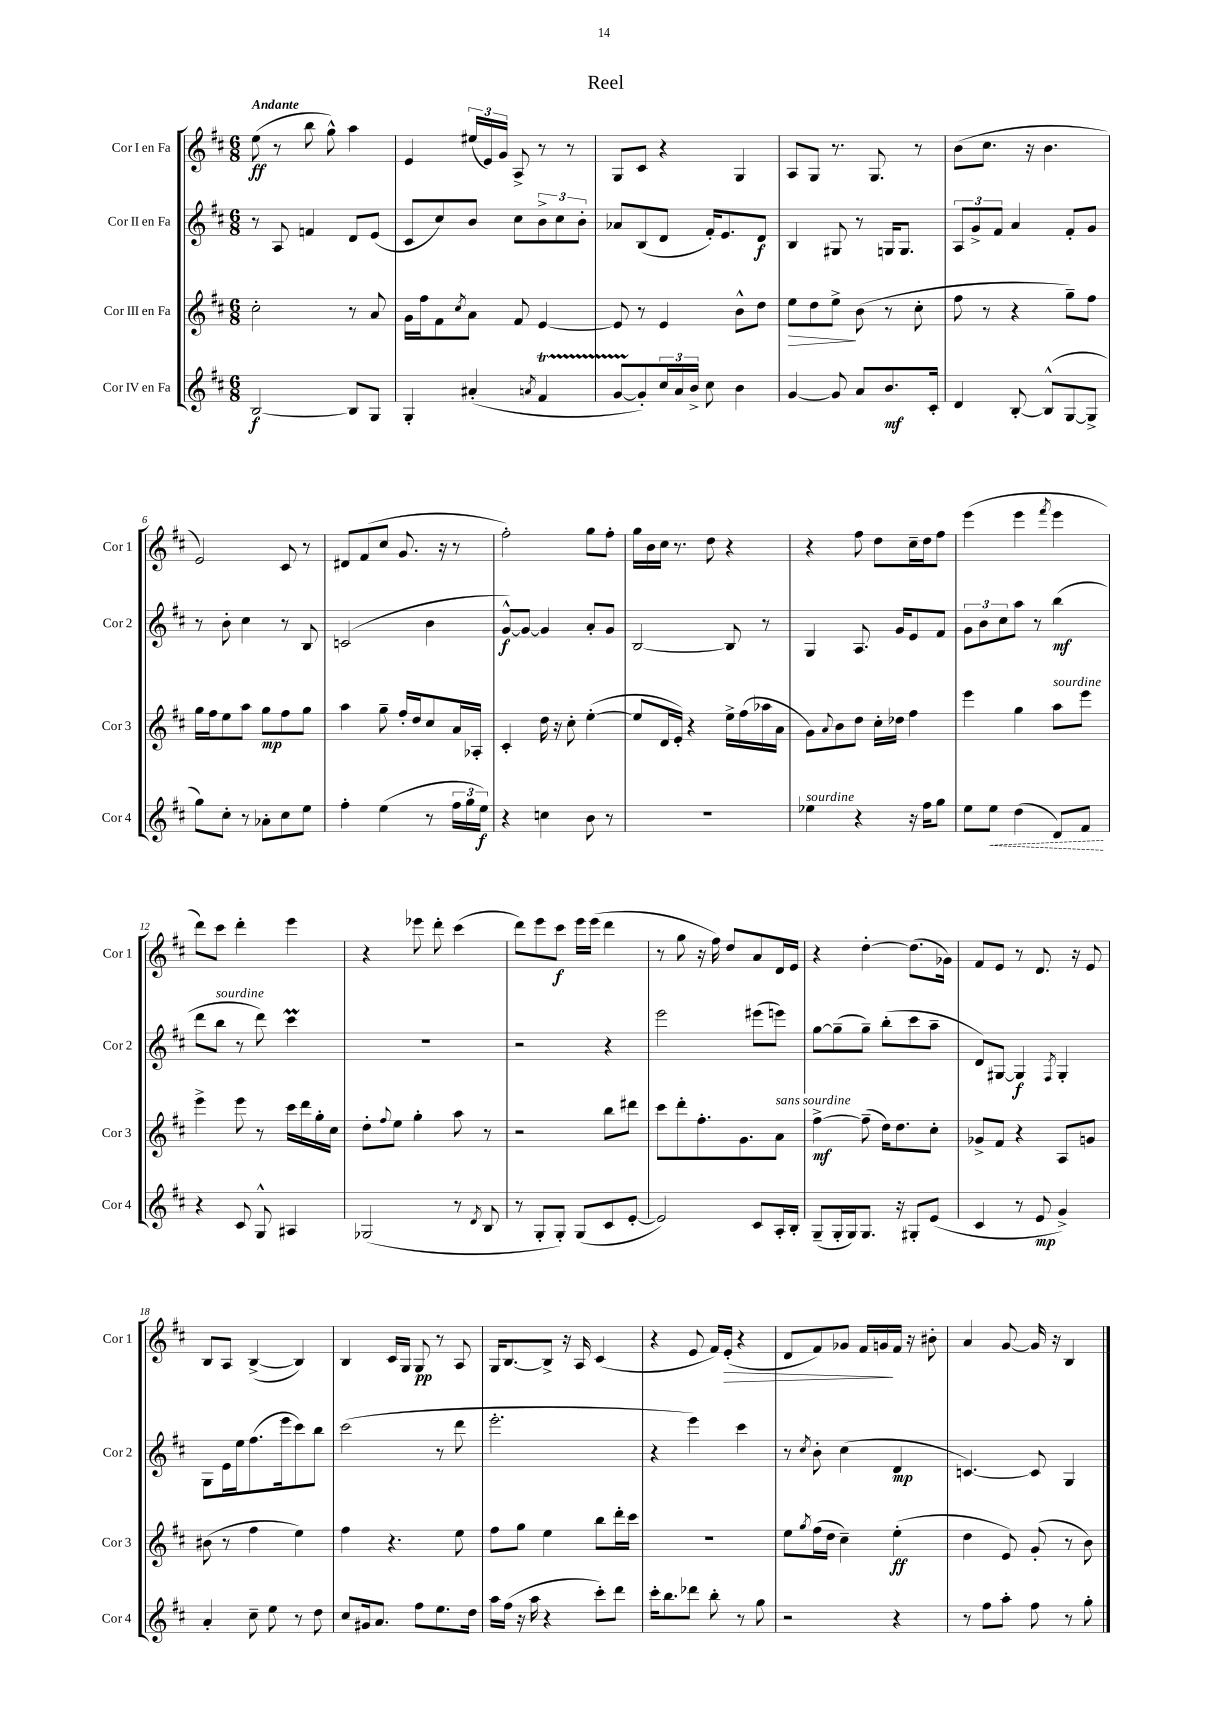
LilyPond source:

\header { title = "Reel" }
<<
\new StaffGroup <<
\new Staff = "s0" \with { instrumentName = "Cor I en Fa" shortInstrumentName = "Cor 1" } {
    \clef treble \key d \major \numericTimeSignature \time 6/8 \tempo "Andante"
    e''8\ff( r8 b''8 g''8-^) a''4 |
    e'4 \tuplet 3/2 { eis''16( e'16) g'16 } a8-> r8 r8 |
    g8 cis'8 r4 g4 |
    a8 g8 r8. g8. r8 |
    b'8( cis''8. r16 b'4. |
    e'2) cis'8 r8 |
    dis'8 fis'8( cis''8 g'8. r16 r8 |
    fis''2-.) g''8 fis''8-. |
    g''16 b'16 cis''16 r8. d''8 r4 |
    r4 fis''8 d''8 cis''16-- d''16 fis''8 |
    e'''4( e'''4 \acciaccatura { fis'''8 } e'''4 |
    d'''8) cis'''8 d'''4-. e'''4 |
    r4 ees'''8 d'''8-. cis'''4( |
    d'''8) e'''8 cis'''8\f e'''16 e'''16( d'''4 |
    r8 g''8 r16 fis''16) d''8 a'8 d'16 e'16 |
    r4 d''4~-. d''8.( ges'16) |
    fis'8 e'8 r8 d'8. r16 e'8 |
    b8 a8 b4~->( b4) |
    b4 cis'16 g16 g8\pp r8 a8 |
    g16 b8.~ b8-> r16 a16 cis'4( |
    r4 e'8 fis'16) e'16-.\>( r4 |
    d'8 fis'8) ges'8 fis'16 g'16\! fis'16 r16 bis'8-. |
    a'4 g'8~ g'16 r16 b4 \bar "|." |
}
\new Staff = "s1" \with { instrumentName = "Cor II en Fa" shortInstrumentName = "Cor 2" } {
    \clef treble \key d \major \numericTimeSignature \time 6/8
    r8 a8 f'4 d'8 e'8( |
    cis'8 cis''8) b'8 cis''8 \tuplet 3/2 { b'8-> cis''8 b'8-. } |
    aes'8 b8( d'8 fis'16-.) e'8. d'8\f |
    b4 gis8 r8 g16 g8. |
    \tuplet 3/2 { a8 g'8-> fis'8 } a'4 fis'8-. g'8 |
    r8 b'8-. cis''4 r8 b8 |
    c'2( b'4 |
    g'8~-^\f) g'8~ g'4 a'8-. g'8 |
    b2~ b8 r8 |
    g4 a8. g'16 e'8 fis'8 |
    \tuplet 3/2 { g'8 b'8 cis''8 } a''8 r8 b''4\mf( |
    d'''8 b''8^\markup { \italic "sourdine" } r8 d'''8) cis'''4\prall |
    R2. |
    r2 r4 |
    e'''2 eis'''8( e'''8) |
    g''8~ g''8--( g''8--) b''8-.( cis'''8 a''8-- |
    d'8) gis8~ gis4\f \acciaccatura { fis8 } gis4-. |
    g8 e'16 e''16 fis''8.( e'''16 cis'''8) b''8 |
    cis'''2( r8 d'''8 |
    e'''2.-. |
    r4 e'''4) cis'''4 |
    r8 \acciaccatura { cis''8 } b'8-. cis''4( d'4\mp |
    c'4.~) c'8 g4 \bar "|." |
}
\new Staff = "s2" \with { instrumentName = "Cor III en Fa" shortInstrumentName = "Cor 3" } {
    \clef treble \key d \major \numericTimeSignature \time 6/8
    cis''2-. r8 a'8 |
    g'16 fis''16 fis'8 \acciaccatura { cis''8 } a'8 fis'8 e'4~ |
    e'8 r8 e'4 b'8-^ d''8 |
    e''8\> d''8 e''8->\! b'8( r8 cis''8-. |
    fis''8 r8 r4 g''8--) fis''8 |
    g''16 fis''16 e''8 a''8 g''8\mp fis''8 g''8 |
    a''4 g''8-- fis''16-. d''16 cis''8 a'16 aes16-. |
    cis'4-. d''16 r16 cis''8-. e''4~-.( |
    e''8 d'16 e'16-.) r4 e''16-> fis''16( aes''16 a'16 |
    g'8) \appoggiatura { a'8 } b'8 d''8 cis''16-. des''16 fis''4 |
    e'''4 g''4 a''8^\markup { \italic "sourdine" } e'''8 |
    e'''4-> e'''8 r8 cis'''16 d'''16 g''16-. cis''16 |
    d''8-. \appoggiatura { fis''8 } e''8 g''4-. a''8 r8 |
    r2 b''8 dis'''8 |
    cis'''8 d'''8-. fis''8.-. g'8. a'8^\markup { \italic "sans sourdine" } |
    fis''4~->\mf fis''8--( d''16) d''8. cis''8-. |
    ges'8-> fis'8 r4 a8 g'8 |
    bis'8( r8 fis''4 e''4) |
    fis''4 r4. e''8 |
    fis''8 g''8 e''4 b''8 d'''16-. cis'''16 |
    R2. |
    e''8 \acciaccatura { g''8 } fis''16( d''16 cis''4--) e''4-.\ff( |
    d''4 e'8) g'8-.( r8 b'8) \bar "|." |
}
\new Staff = "s3" \with { instrumentName = "Cor IV en Fa" shortInstrumentName = "Cor 4" } {
    \clef treble \key d \major \numericTimeSignature \time 6/8
    b2~\f b8 g8 |
    g4-. ais'4-.( \acciaccatura { a'8 } fis'4\startTrillSpan |
    g'8~ g'8-.\stopTrillSpan) \tuplet 3/2 { cis''16 a'16 b'16-> } cis''8 b'4 |
    g'4~ g'8 a'8 b'8.\mf cis'16-. |
    d'4 b8~-. b8-^( g8~ g8-> |
    g''8) cis''8-. r8 aes'8-. cis''8 e''8 |
    fis''4-. e''4( r8 \tuplet 3/2 { fis''16 g''16 e''16\f) } |
    r4 c''4 b'8 r8 |
    R2. |
    ees''4^\markup { \italic "sourdine" } r4 r16 fis''16 g''8 |
    e''8 \once \override Hairpin.style = #'dashed-line e''8\< d''4( d'8) fis'8\! |
    r4 cis'8 g8-^ ais4 |
    ges2( r8 \acciaccatura { d'8 } b8 |
    r8 g8-. g8-.) g8( cis'8 e'8~-. |
    e'2) cis'8 a16-. b16-. |
    g8--( g16-. g16) g8. r16 gis8-. e'8( |
    cis'4 r8 e'8\mp g'4->) |
    a'4-. cis''8-- e''8 r8 d''8 |
    cis''8 gis'16 a'8. fis''8 e''8. d''16 |
    a''16 fis''16( r16 a''16 r4 cis'''8-.) d'''8 |
    cis'''16-. b''8. des'''8 b''8-. r8 g''8 |
    r2 r4 |
    r8 fis''8 a''8-. fis''8 r8 g''8-. \bar "|." |
}
>>
>>
